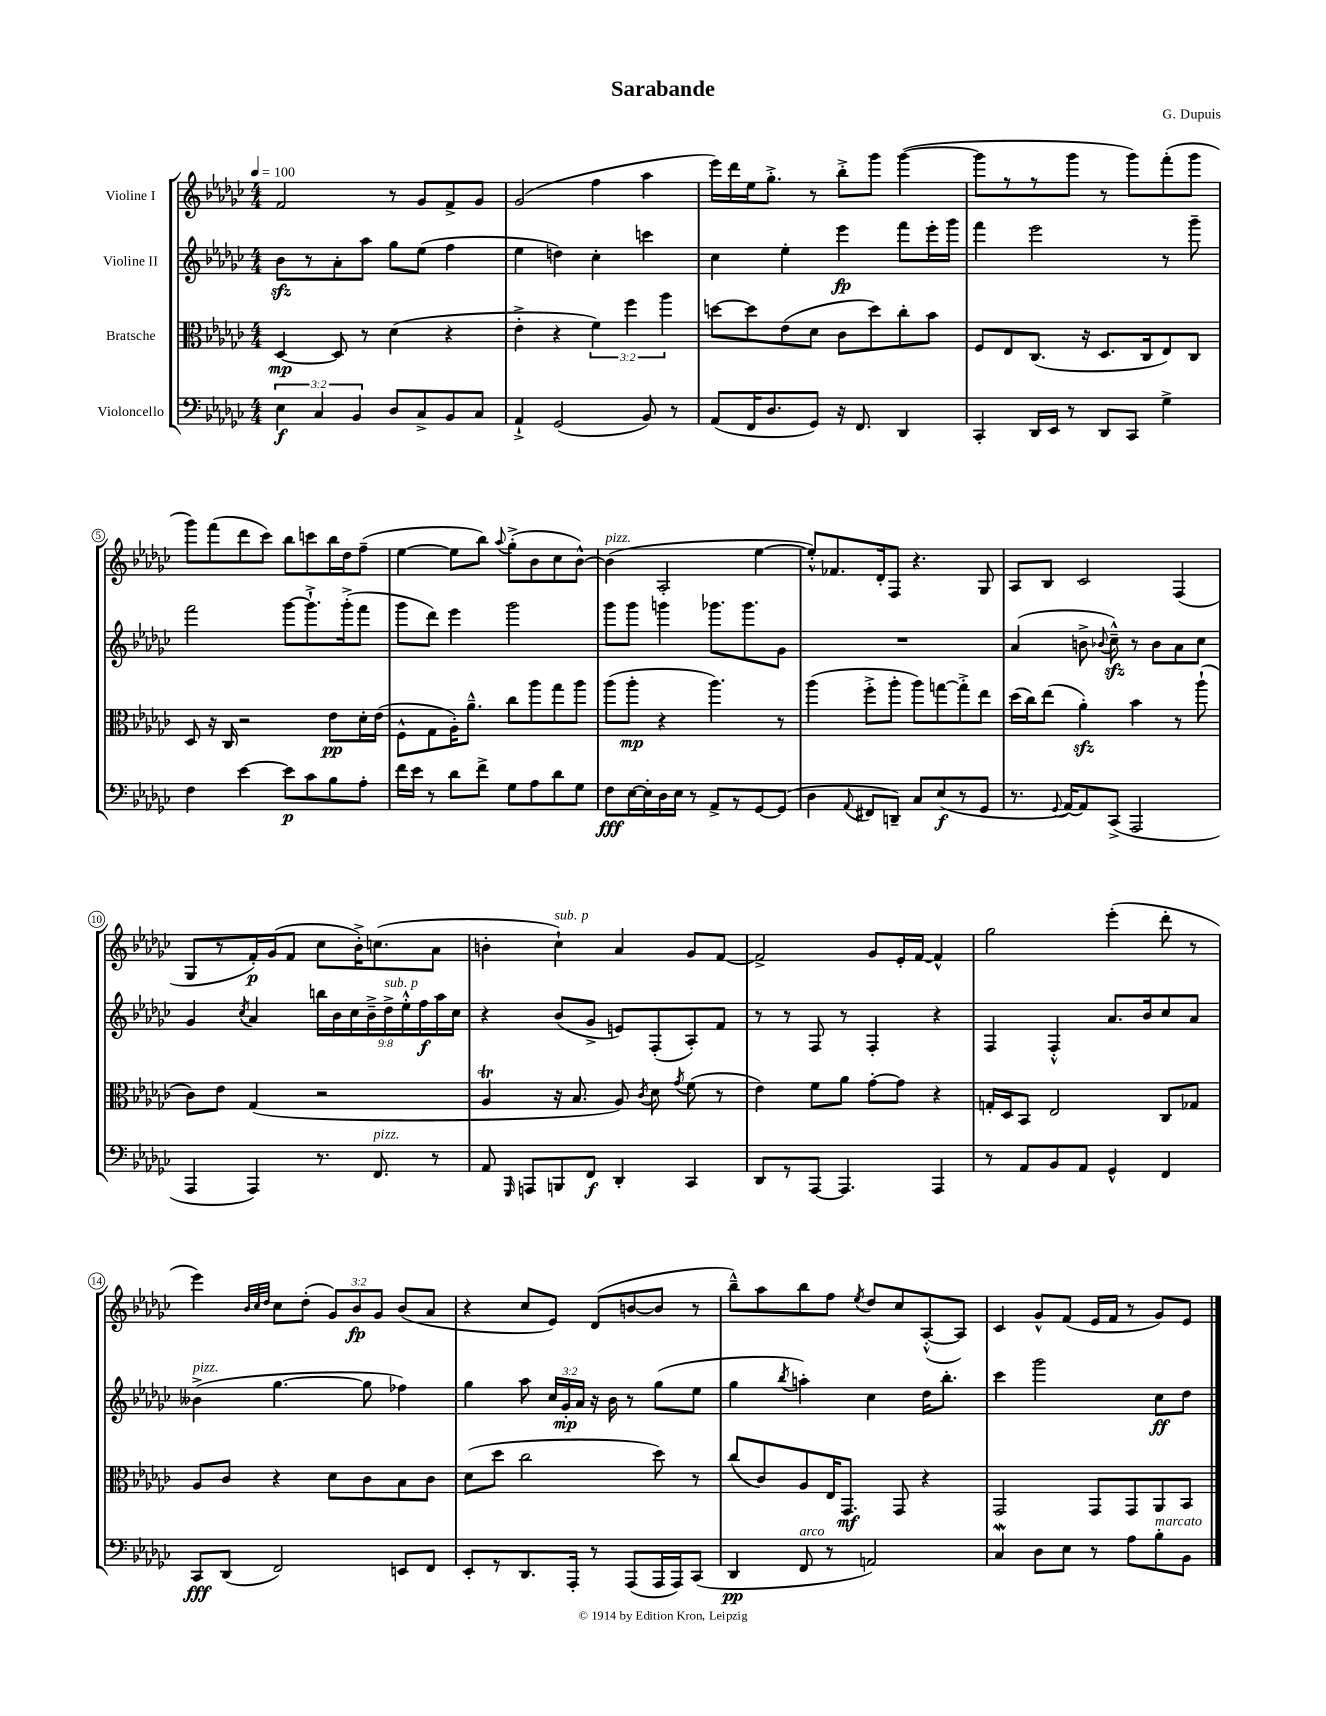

**kern	**dynam	**kern	**dynam	**kern	**dynam	**kern	**dynam
*part4	*part4	*part3	*part3	*part2	*part2	*part1	*part1
*staff4	*staff4	*staff3	*staff3	*staff2	*staff2	*staff1	*staff1
*I"Violoncello	*	*I"Bratsche	*	*I"Violine II	*	*I"Violine I	*
*clefF4	*	*clefC3	*	*clefG2	*	*clefG2	*
*k[b-e-a-d-g-c-]	*	*k[b-e-a-d-g-c-]	*	*k[b-e-a-d-g-c-]	*	*k[b-e-a-d-g-c-]	*
*M4/4	*	*M4/4	*	*M4/4	*	*M4/4	*
*MM100	*	*MM100	*	*MM100	*	*MM100	*
=1	=1	=1	=1	=1	=1	=1	=1
6E-\	f	[4D-/	mp	8b-zz\L	.	2f/	.
.	.	.	.	8r	.	.	.
6C-/	.	.	.	.	.	.	.
.	.	8D-/]	.	8a-'\	.	.	.
6BB-/	.	.	.	.	.	.	.
.	.	8r	.	8aa-\J	.	.	.
8D-/L	.	(4d-\	.	8gg-\L	.	8r	.
8C-^/	.	.	.	(8ee-\J	.	8g-/L	.
8BB-/	.	4r	.	4ff\	.	8f^/	.
8C-/J	.	.	.	.	.	8g-/J	.
=2	=2	=2	=2	=2	=2	=2	=2
4AA-`^/	.	4e-'^\	.	4ee-\	.	(2g-/	.
(2GG-/	.	4r	.	4ddn\)	.	.	.
.	.	6f\)	.	4cc-'\	.	4ff\	.
.	.	6ff\	.	.	.	.	.
8BB-/)	.	.	.	4cccn\	.	4aa-\	.
.	.	6aa-\	.	.	.	.	.
8r	.	.	.	.	.	.	.
=3	=3	=3	=3	=3	=3	=3	=3
(8AA-/L	.	[8ddn\L	.	4cc-\	.	16eee-\LL)	.
.	.	.	.	.	.	16ddd-\	.
16FF/K	.	8dd\]	.	.	.	16ee-\J	.
8.D-/	.	.	.	.	.	8.gg-'^\J	.
.	.	(8e-\	.	4ee-'\	.	.	.
8GG-/J)	.	8d-\J	.	.	.	8r	.
16r	.	8c-\L	.	4eee-\	fp	8bb-'^\L	.
8.FF/	.	.	.	.	.	.	.
.	.	8dd\)	.	.	.	8ggg-\J	.
4DD-/	.	8cc-'\	.	8fff\L	.	([4ggg-\	.
.	.	8b-\J	.	16eee-'\L	.	.	.
.	.	.	.	16ggg-\JJ	.	.	.
=4	=4	=4	=4	=4	=4	=4	=4
4CC-'/	.	8F/L	.	4fff\	.	8ggg-\L]	.
.	.	8E-/	.	.	.	8r	.
16DD-/LL	.	(8.C-/J	.	2eee-\	.	8r	.
16EE-/JJ	.	.	.	.	.	.	.
8r	.	.	.	.	.	8ggg-\J	.
.	.	16r	.	.	.	.	.
8DD-/L	.	8.D-/L	.	.	.	8r	.
8CC-/J	.	.	.	.	.	8ggg-\L)	.
.	.	16C-/k	.	.	.	.	.
4G-^\	.	8E-/)	.	8r	.	(8fff'\	.
.	.	8C-/J	.	8ggg-~\	.	8ggg-\J	.
!!LO:LB:g=z
=5	=5	=5	=5	=5	=5	=5	=5
4F\	.	8D-/	.	2fff\	.	8ggg-\L)	.
.	.	16r	.	.	.	(8fff\	.
.	.	16C-/	.	.	.	.	.
[4e-\	.	2r	.	.	.	8ddd-\	.
.	.	.	.	.	.	8ccc-\J)	.
8e-\L]	p	.	.	[8ggg-\L	.	8bb-\L	.
8c-\	.	.	.	8.ggg-`^\]	.	8cccn\	.
8B-\	.	8e-\L	pp	.	.	16bb-\L	.
.	.	.	.	(16ggg-'^\k	.	16dd-\J	.
8A-'\J	.	16d-'\L	.	8fff\J	.	(8ff~\J	.
.	.	(16e-\JJ	.	.	.	.	.
=6	=6	=6	=6	=6	=6	=6	=6
16f\LL	.	8F^^\L	.	8ggg-\L	.	[4ee-\	.
16e-\JJ	.	.	.	.	.	.	.
8r	.	8G-\	.	8ddd-\J)	.	.	.
8d-\L	.	16A-'\K)	.	4eee-\	.	8ee-\L]	.
.	.	8.a-~^^\J	.	.	.	.	.
8f^\J	.	.	.	.	.	8bb-\J)	.
.	.	.	.	.	.	8qqaa-/	.
8G-\L	.	8cc-\L	.	2ggg-\	.	(8gg-'^\L	.
8A-\	.	8aa-\	.	.	.	8b-\	.
8d-\	.	8gg-\	.	.	.	8cc-\	.
8G-\J	.	8aa-\J	.	.	.	[8b-^^\J)	.
=7	=7	=7	=7	=7	=7	=7	=7
!	!	!	!	!	!	!LO:TX:a:i:t=pizz.	!
8F\L	fff	(8aa-\L	.	8ggg-\L	.	(4b-\]	.
[16E-\L	.	8aa-'\J	mp	8ggg-\J	.	.	.
16E-'\]	.	.	.	.	.	.	.
16D-\	.	4r	.	4gggn\	.	2A-'/	.
16E-\JJ	.	.	.	.	.	.	.
8r	.	.	.	.	.	.	.
8AA-^/L	.	4.aa-\)	.	8.ggg-X\L	.	.	.
8r	.	.	.	.	.	.	.
.	.	.	.	8.ggg-\	.	.	.
[8GG-/	.	.	.	.	.	[4ee-\	.
(8GG-/J]	.	8r	.	8g-\J	.	.	.
=8	=8	=8	=8	=8	=8	=8	=8
4D-\	.	(4aa-\	.	1r	.	8ee-'^^/L])	.
.	.	.	.	.	.	8.f-X/	.
8qqAA-/	.	.	.	.	.	.	.
8FF#X/L	.	8ff'^\L	.	.	.	.	.
.	.	.	.	.	.	16d-'/k	.
8DDn~/J)	.	8aa-'\J	.	.	.	8F/J	.
8C-/L	.	8aa-\L)	.	.	.	4.r	.
(8E-/	f	[8ggn\	.	.	.	.	.
8r	.	8gg'^\]	.	.	.	.	.
8GG-/J	.	8ee-\J	.	.	.	8G-/	.
=9	=9	=9	=9	=9	=9	=9	=9
8.r	.	(16dd-\LL	.	(4a-/	.	8A-/L	.
.	.	16cc-\J)	.	.	.	.	.
.	.	(8ee-\J	.	.	.	8B-/J	.
8qqGG-/	.	.	.	.	.	.	.
[16AA-/KL)	.	.	.	.	.	.	.
8AA-/]	.	4a-zz'\)	.	8bn^\	.	2c-/	.
.	.	.	.	8qqb-X/	.	.	.
(8CC-^/J	.	.	.	8cc-zz~^^\)	.	.	.
2AAA-/	.	4b-\	.	8r	.	.	.
.	.	.	.	8b-\L	.	.	.
.	.	8r	.	8a-\	.	(4F/	.
.	.	(8aa-`\	.	8cc-\J	.	.	.
!!LO:LB:g=z
=10	=10	=10	=10	=10	=10	=10	=10
4AAA-/	.	8c-\L)	.	4g-/	.	8G-/L	.
.	.	8e-\J	.	.	.	8r	.
.	.	.	.	8qcc-/	.	.	.
4AAA-/)	.	(4G-/	.	4a-/	.	16f'/L)	p
.	.	.	.	.	.	(16g-/J	.
.	.	.	.	.	.	8f/J	.
8.r	.	2r	.	18bbn\LL	.	8cc-\L	.
.	.	.	.	18b-\	.	.	.
.	.	.	.	18cc-\	.	.	.
.	.	.	.	.	.	16b-'^\K)	.
.	.	.	.	18b-~^\	.	.	.
!LO:TX:a:i:t=pizz.	!	!	!	!	!	!	!
8.FF/	.	.	.	.	.	(8.ccn\	.
!	!	!	!	!LO:TX:a:i:t=sub. p	!	!	!
.	.	.	.	18dd-^\	.	.	.
.	.	.	.	18ee-'^^\	.	.	.
.	.	.	.	18ff\	f	.	.
8r	.	.	.	.	.	8a-\J	.
.	.	.	.	18aa-\	.	.	.
.	.	.	.	18cc-\JJ	.	.	.
=11	=11	=11	=11	=11	=11	=11	=11
8AA-/	.	4A-T/	.	4r	.	4bn'\	.
16qqGGG-/	.	.	.	.	.	.	.
8AAAn/L	.	.	.	.	.	.	.
!	!	!	!	!	!	!LO:TX:a:i:t=sub. p	!
8BBBn/	.	16r	.	(8b-/L	.	4cc-`\)	.
.	.	8.B-/	.	.	.	.	.
8FF/J	f	.	.	8g-^/J	.	.	.
4DD-'/	.	8A-/)	.	8en/L)	.	4a-/	.
.	.	8qc-/	.	.	.	.	.
.	.	8d-\	.	(8F'/	.	.	.
.	.	8qg-/	.	.	.	.	.
4CC-/	.	(8f\	.	8A-'/)	.	8g-/L	.
.	.	8r	.	8f/J	.	[8f/J	.
=12	=12	=12	=12	=12	=12	=12	=12
8DD-/L	.	4e-\)	.	8r	.	2f^/]	.
8r	.	.	.	8r	.	.	.
[8AAA-/J	.	8f\L	.	8F/	.	.	.
4.AAA-/]	.	8a-\J	.	8r	.	.	.
.	.	[8g-'\L	.	4F'/	.	8g-/L	.
.	.	8g-\J]	.	.	.	16e-'/L	.
.	.	.	.	.	.	[16f/JJ	.
4AAA-/	.	4r	.	4r	.	4f^^/]	.
=13	=13	=13	=13	=13	=13	=13	=13
8r	.	16Gn'/LL	.	4F/	.	2gg-\	.
.	.	16D-/J	.	.	.	.	.
8AA-/L	.	8BB-/J	.	.	.	.	.
8BB-/	.	2E-/	.	4F'^^/	.	.	.
8AA-/J	.	.	.	.	.	.	.
4GG-^^/	.	.	.	8.a-/L	.	(4eee-'\	.
.	.	.	.	16b-/k	.	.	.
4FF/	.	8C-/L	.	8cc-/	.	8ddd-'\	.
.	.	8G-X/J	.	8a-/J	.	8r	.
!!LO:LB:g=z
=14	=14	=14	=14	=14	=14	=14	=14
!	!	!	!	!LO:TX:a:i:t=pizz.	!	!	!
8CC-/L	fff	8A-/L	.	(4b--X^\	.	4eee-\)	.
(8DD-/J	.	8c-/J	.	.	.	.	.
.	.	.	.	.	.	32qqb-/LLL	.
.	.	.	.	.	.	32qqcc-/	.
.	.	.	.	.	.	32qqdd-/JJJ	.
2FF/)	.	4r	.	[4.gg-\	.	8cc-\L	.
.	.	.	.	.	.	(8dd-'\J	.
.	.	8d-\L	.	.	.	12g-/L)	.
.	.	.	.	.	.	12b-/	fp
.	.	8c-\	.	8gg-\]	.	.	.
.	.	.	.	.	.	12g-/J	.
8EEn/L	.	8B-\	.	4ff-X\)	.	(8b-/L	.
8FF/J	.	8c-\J	.	.	.	8a-/J	.
=15	=15	=15	=15	=15	=15	=15	=15
8EE-'/L	.	(8d-\L	.	4gg-\	.	4r	.
8r	.	8dd-\J	.	.	.	.	.
8.DD-/	.	2cc-\	.	8aa-\	.	8cc-/L	.
.	.	.	.	24cc-/LL	.	8e-/J)	.
.	.	.	.	24g-'/	mp	.	.
16AAA-'/Jk	.	.	.	.	.	.	.
.	.	.	.	24a-/JJ	.	.	.
8r	.	.	.	16r	.	(8d-/L	.
.	.	.	.	16b-\	.	.	.
(8AAA-/L	.	.	.	8r	.	[8bn/	.
16AAA-/L	.	8dd-\)	.	(8gg-\L	.	8b/J]	.
16AAA-/J)	.	.	.	.	.	.	.
(8CC-/J	.	8r	.	8ee-\J	.	8r	.
=16	=16	=16	=16	=16	=16	=16	=16
4DD-/	pp	(8cc-/L	.	4gg-\	.	8bb-~^^\L)	.
.	.	8c-/)	.	.	.	8aa-\	.
.	.	.	.	8qbb-/	.	.	.
!LO:TX:a:i:t=arco	!	!	!	!	!	!	!
8FF/	.	8A-/	.	4aan'\)	.	8bb-\	.
8r	.	16E-/K	.	.	.	8ff\J	.
.	.	8.GG-/J	mf	.	.	.	.
.	.	.	.	.	.	8qee-/	.
2AAn/)	.	.	.	4cc-\	.	8dd-/L	.
.	.	8GG-/	.	.	.	8cc-/	.
.	.	4r	.	16dd-\KL	.	([8A-'^^/	.
.	.	.	.	8.bb-'\J	.	.	.
.	.	.	.	.	.	8A-/J])	.
=17	=17	=17	=17	=17	=17	=17	=17
4C-w/	.	2GG-/	.	4ccc-\	.	4c-/	.
8D-\L	.	.	.	2ggg-\	.	8g-^^/L	.
8E-\J	.	.	.	.	.	(8f/J	.
8r	.	8GG-/L	.	.	.	16e-/LL	.
.	.	.	.	.	.	16f/JJ	.
8A-\L	.	8GG-/	.	.	.	8r	.
!LO:TX:a:i:t=marcato	!	!	!	!	!	!	!
8B-'\	.	8AA-/	.	8cc-\L	ff	8g-/L)	.
8BB-\J	.	8BB-/J	.	8dd-\J	.	8e-/J	.
==	==	==	==	==	==	==	==
*-	*-	*-	*-	*-	*-	*-	*-
